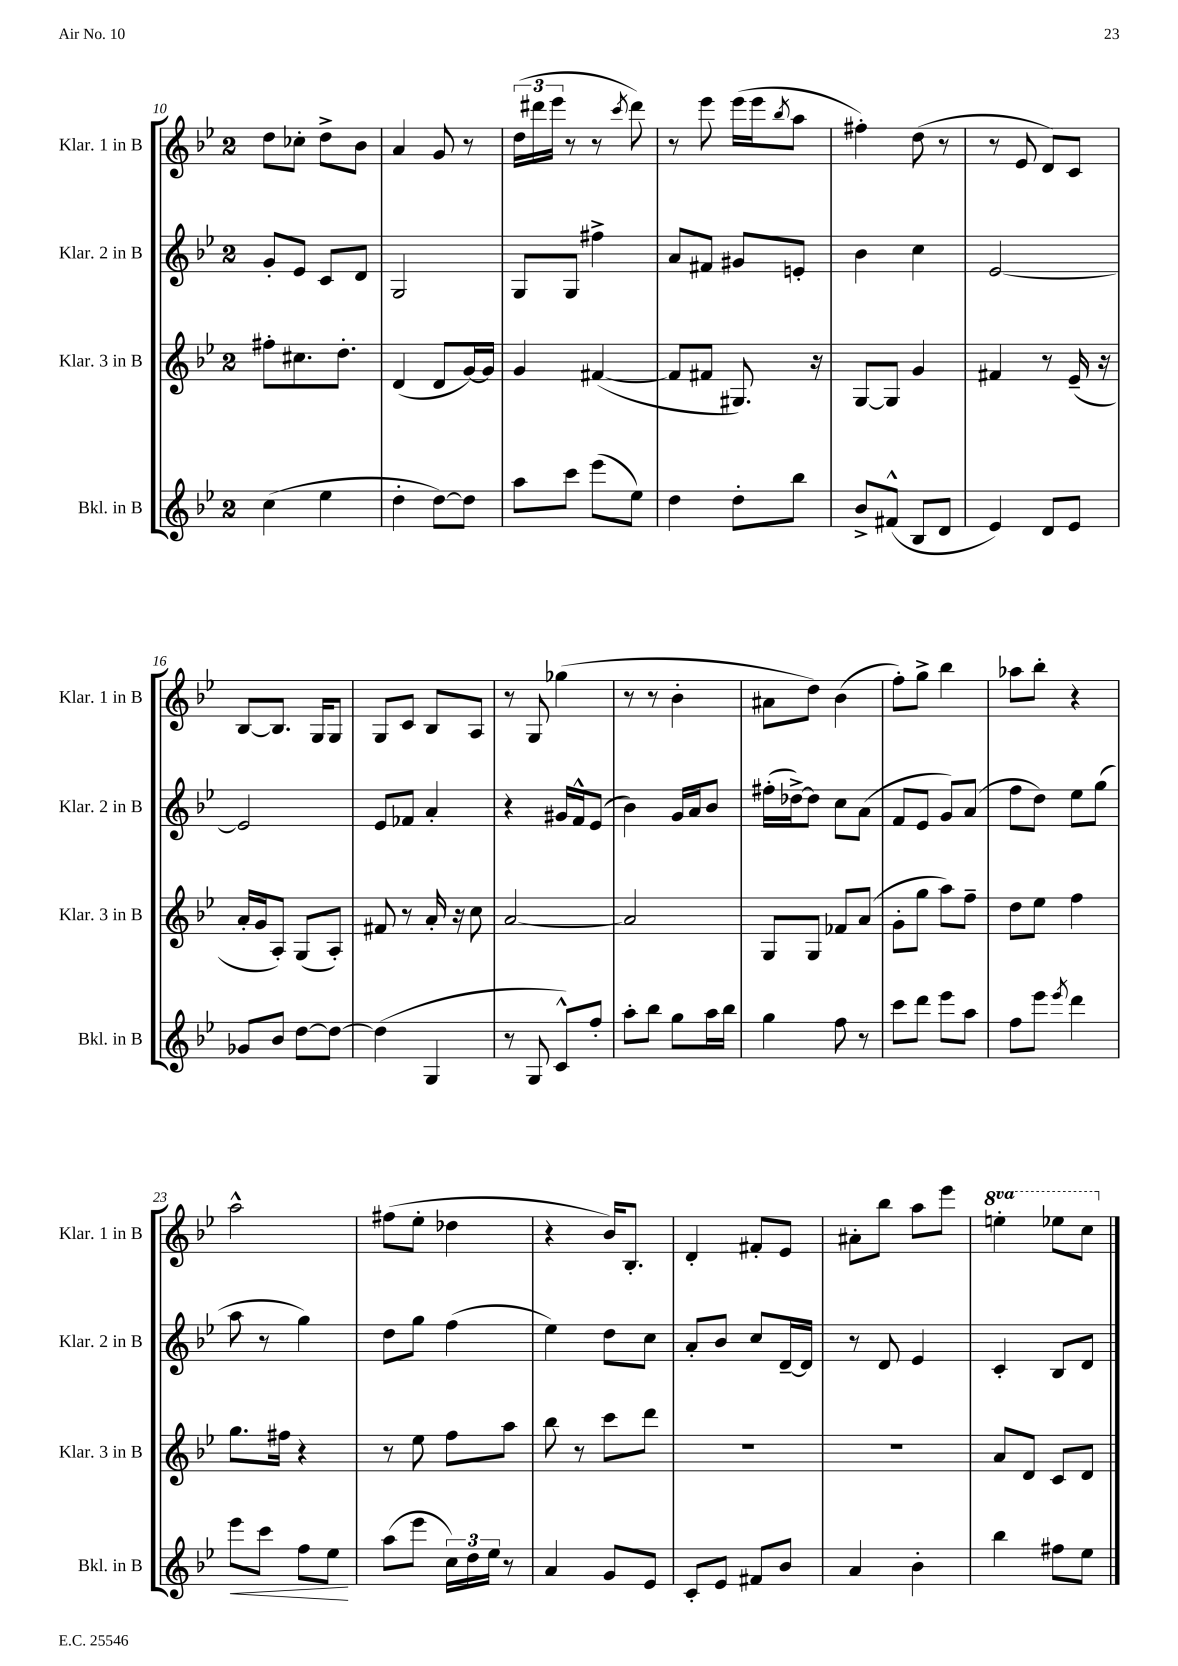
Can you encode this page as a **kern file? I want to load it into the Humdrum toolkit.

**kern	**kern	**kern	**kern
*staff4	*staff3	*staff2	*staff1
*clefG2	*clefG2	*clefG2	*clefG2
*k[b-e-]	*k[b-e-]	*k[b-e-]	*k[b-e-]
*M2/4	*M2/4	*M2/4	*M2/4
(4cc	8ff#'	8g'	8dd
.	8.cc#	8e-	8cc-'
4ee-	.	8c	8dd^
.	8.dd'	.	.
.	.	8d	8b-
=	=	=	=
4dd'	(4d	2G	4a
[8dd)	8d	.	8g
8dd]	[16g)	.	8r
.	16g]	.	.
=	=	=	=
8aa	4g	8G	(24dd
.	.	.	24ddd#
.	.	.	24eee-
8ccc	.	8G	8r
(8eee-	([4f#	4ff#^	8r
.	.	.	8qccc
8ee-)	.	.	8ddd#)
=	=	=	=
4dd	8f#]	8a	8r
.	8f#	8f#	8eee-
8dd'	8.G#)	8g#	(16eee-
.	.	.	16eee-
.	.	.	8qbb-
8bb-	.	8e'	8aa
.	16r	.	.
=	=	=	=
8b-^	[8G	4b-	4ff#')
(8f#^^	8G]	.	.
8B-	4g	4cc	(8dd
8d	.	.	8r
=	=	=	=
4e-)	4f#	[2e-	8r
.	.	.	8e-
8d	8r	.	8d)
8e-	(16e-~	.	8c
.	16r	.	.
=	=	=	=
8g-	16a'	2e-]	[8B-
.	16g	.	.
8b-	8A')	.	8.B-]
[8dd	(8G	.	.
.	.	.	16G
8dd_	8A')	.	8G
=	=	=	=
(4dd]	8f#	8e-	8G
.	8r	8f-	8c
4G	16a'	4a'	8B-
.	16r	.	.
.	8cc	.	8A
=	=	=	=
8r	[2a	4r	8r
8G	.	.	8G
8c^^)	.	16g#	(4gg-
.	.	16f^^	.
8ff'	.	(8e-	.
=	=	=	=
8aa'	2a]	4b-)	8r
8bb-	.	.	8r
8gg	.	16g	4b-'
.	.	16a	.
16aa	.	8b-	.
16bb-	.	.	.
=	=	=	=
4gg	8G	(16ff#'	8a#
.	.	[16dd-^)	.
.	8G	8dd-]	8dd)
8ff	8f-	8cc	(4b-
8r	(8a	(8a	.
=	=	=	=
8ccc	8g'	8f	8ff')
8ddd	8gg	8e-	8gg^
8eee-	8aa)	8g)	4bb-
8aa	8ff~	(8a	.
=	=	=	=
8ff	8dd	8ff	8aa-
8eee-	8ee-	8dd)	8bb-'
8qeee-	.	.	.
4ddd	4ff	8ee-	4r
.	.	(8gg	.
=	=	=	=
8eee-	8.gg	8aa	2aa^^
8ccc	.	8r	.
.	16ff#	.	.
8ff	4r	4gg)	.
8ee-	.	.	.
=	=	=	=
(8aa	8r	8dd	(8ff#
8eee-	8ee-	8gg	8ee-'
24cc)	8ff	(4ff	4dd-
24dd	.	.	.
24ee-	.	.	.
8r	8aa	.	.
=	=	=	=
4a	8bb-	4ee-)	4r
.	8r	.	.
8g	8ccc	8dd	16b-)
.	.	.	8.B-'
8e-	8ddd	8cc	.
=	=	=	=
8c'	2r	8a'	4d'
8e-	.	8b-	.
8f#	.	8cc	8f#'
8b-	.	[16d~	8e-
.	.	16d]	.
=	=	=	=
4a	2r	8r	8a#'
.	.	8d	8bb-
4b-'	.	4e-	8aa
.	.	.	8eee-
=	=	=	=
4bb-	8a	4c'	4eee'
.	8d	.	.
8ff#	8c	8B-	8eee-
8ee-	8d	8d	8ccc
==	==	==	==
*-	*-	*-	*-
